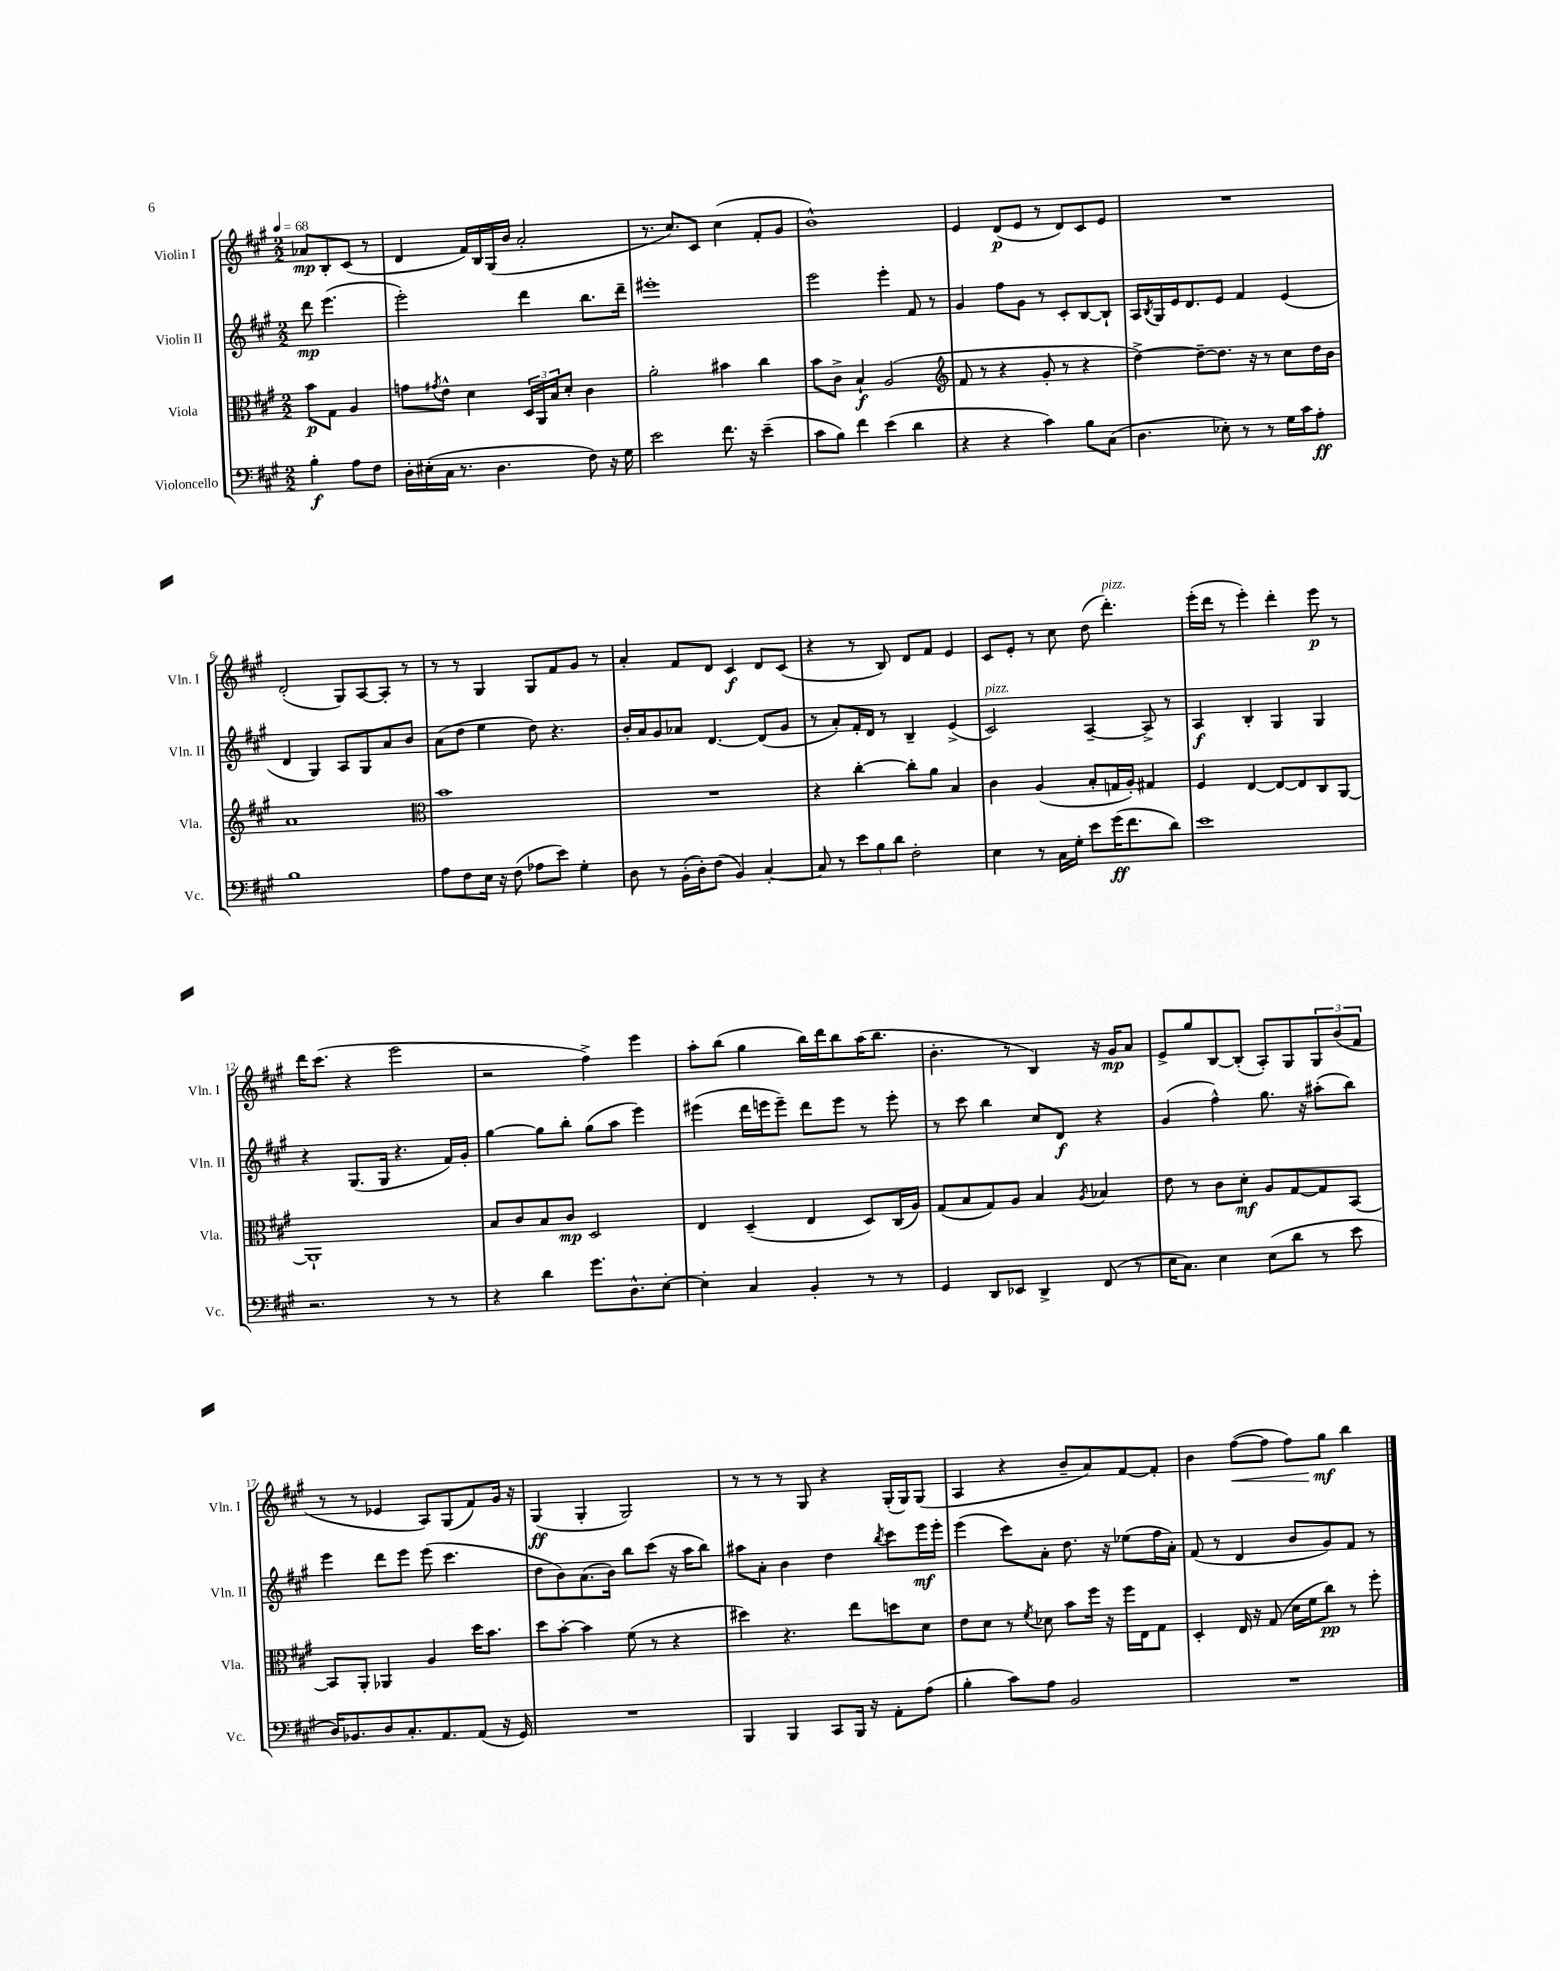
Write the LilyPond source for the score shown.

<<
\new StaffGroup <<
\new Staff = "s0" \with { instrumentName = "Violin I" shortInstrumentName = "Vln. I" } {
    \clef treble \key a \major \numericTimeSignature \time 2/2 \partial 2 \tempo 4 = 68
    aes'8\mp b8-. cis'8( r8 |
    d'4 fis'16) b16 gis16( b'16 a'2-. |
    r8. cis''8.) cis'8 cis''4( fis'8-. gis'8 |
    b'1-^) |
    e'4 d'8\p( e'8 r8 d'8) cis'8 e'8 |
    R1 |
    d'2-.( gis8) a8~ a8-. r8 |
    r8 r8 gis4 gis8 fis'8 gis'8 r8 |
    a'4-. fis'8 d'8 cis'4\f d'8 cis'8( |
    r4 r8 b8) d'8 fis'8 e'4 |
    cis'8 e'8-. r8 cis''8 d''8( d'''4.-.^\markup { \italic "pizz." }) |
    e'''16-.( d'''16 r8 e'''4-.) d'''4-. e'''8\p r8 |
    d'''16 cis'''8.( r4 e'''2 |
    r2 fis''4->) e'''4 |
    a''8-. b''8( gis''4 b''16) d'''16 b''8 a''16( b''8. |
    b'4.-. r8 b4) r16 gis'16\mp a'8 |
    e'8-> gis''8 b8~ b8-.( a8-.) gis8 \tuplet 3/2 { gis8 b'8( fis'8 } |
    r8 r8 ees'4 a8) gis8( fis'8) gis'16 r16 |
    gis4\ff( gis4-. gis2) |
    r8 r8 r8 gis8 r4 gis16-.( gis16) gis8( |
    a4 r4 b'8-- a'8) fis'8~ fis'8-. |
    b'4 fis''8~\<( fis''8 fis''8) gis''8\mf\! b''4 \bar "|." |
}
\new Staff = "s1" \with { instrumentName = "Violin II" shortInstrumentName = "Vln. II" } {
    \clef treble \key a \major \numericTimeSignature \time 2/2 \partial 2
    d'''8\mp e'''4.( |
    e'''2-.) d'''4 b''8. d'''16-- |
    eis'''1-. |
    e'''2 e'''4-. fis'8 r8 |
    gis'4 fis''8 gis'8 r8 cis'8-. b8~ b8-! |
    a16 \acciaccatura { b8 } gis16 e'16 d'8. e'8 fis'4 e'4( |
    d'4 gis4) a8 gis8 a'8 b'8 |
    a'8( d''8 e''4 d''8) r4. |
    b'16-. a'16 gis'8 aes'8 d'4.~ d'8( gis'8 |
    r8 a'8-.) fis'16-. d'16 r8 b4-- e'4->( |
    cis'2^\markup { \italic "pizz." }) a4~-- a8-> r8 |
    a4\f b4-. gis4 gis4 |
    r4 gis8.( gis16 r4. fis'16) gis'16-. |
    gis''4~ gis''8 b''8-. gis''8( a''8 e'''4) |
    eis'''4( d'''16 e'''16 e'''8--) d'''8 e'''8 r8 e'''8-. |
    r8 cis'''8 b''4 cis''8 d'8\f r4 |
    gis'4( fis''4-^) gis''8. r16 ais''8-.( b''8) |
    e'''4 d'''8 e'''8 e'''8( cis'''4. |
    d''8 b'8) a'8.( b'16) b''8 cis'''8( r16 a''16 b''8) |
    ais''8 a'8-. b'4 d''4 \acciaccatura { b''8 } cis'''8 e'''16\mf e'''16-. |
    e'''4( cis'''8) a'8-. d''8. r16 ees''8( fis''16 a'16-.) |
    fis'8( r8 d'4 b'8 gis'8) fis'8 r8 \bar "|." |
}
\new Staff = "s2" \with { instrumentName = "Viola" shortInstrumentName = "Vla." } {
    \clef alto \key a \major \numericTimeSignature \time 2/2 \partial 2
    b'8\p gis8 a4 |
    g'8 \acciaccatura { gis'8 } e'8-^ d'4 \tuplet 3/2 { d16 a,16 b16 } d'8-. cis'4 |
    a'2-. bis'4 cis''4 |
    b'8 cis'8-> b4-!\f a2( |
    \clef treble fis'8 r8 r4 gis'8-. r8 r4 |
    d''4~->) d''8~-- d''8. r16 r8 cis''8 d''16 b'16 |
    a'1 |
    \clef alto b'1 |
    R1 |
    r4 cis''4~-. cis''8-. a'8 b4 |
    cis'4 a4( b8-. g16 a16-.) gis4 |
    fis4 e4~ e8~ e8 cis8 a,8~ |
    a,1-! |
    b8 cis'8 b8 cis'8\mp d2 |
    e4 d4--( e4 d8) cis16( a16) |
    gis8( b8 gis8) a8 b4 \acciaccatura { a8 } bes4 |
    e'8 r8 cis'8 d'8-.\mf a8 gis8~ gis8 b,8~ |
    b,8 a,8-. aes,4 a4 d''16 b'8. |
    d''8 b'8~-. b'4 fis'8( r8 r4 |
    dis''4) r4. e''8 d''8 d'8 |
    e'8 d'8 r8 \acciaccatura { fis'8 } des'8 b'8 fis''16 r16 fis''16 e16 gis8 |
    d4-. e16 r16 gis8( d'16 fis'16 cis''8\pp) r8 fis''8-. \bar "|." |
}
\new Staff = "s3" \with { instrumentName = "Violoncello" shortInstrumentName = "Vc." } {
    \clef bass \key a \major \numericTimeSignature \time 2/2 \partial 2
    b4-.\f a8 fis8 |
    d16-. eis16-.( cis16 r8. d4. fis8) r16 gis16 |
    e'2 fis'8. r16 e'4--( |
    cis'8 b8) fis'4 e'4( d'4 |
    r4 r4 cis'4) b8 cis8( |
    d4. ees8-.) r8 r8 gis16 cis'16 a8-.\ff |
    b1 |
    a8 fis8 e16 r16 fis8( aes8 e'8) gis4-. |
    d8 r8 b,16-.( d16-.) fis8( b,4) cis4~-. |
    cis8 r8 \tuplet 3/2 { e'8 b8 d'8 } fis2-. |
    e4 r8 cis16 gis16-. e'8 gis'16\ff( fis'8. d'8) |
    e'1 |
    r2. r8 r8 |
    r4 d'4 gis'8. d8.-^ e8~-. |
    e4-. cis4 b,4-. r8 r8 |
    gis,4 d,8 ees,8 d,4-> fis,8( r8 |
    e16 cis8.) e4 e8( d'8 r8 e'8 |
    d16) bes,8. d8 cis8.-. a,8. a,8( r16 gis,16) |
    R1 |
    b,,4 b,,4 cis,8 b,,16 r16 a,8-. a8( |
    b4-. cis'8) a8 b,2 |
    R1 \bar "|." |
}
>>
>>
